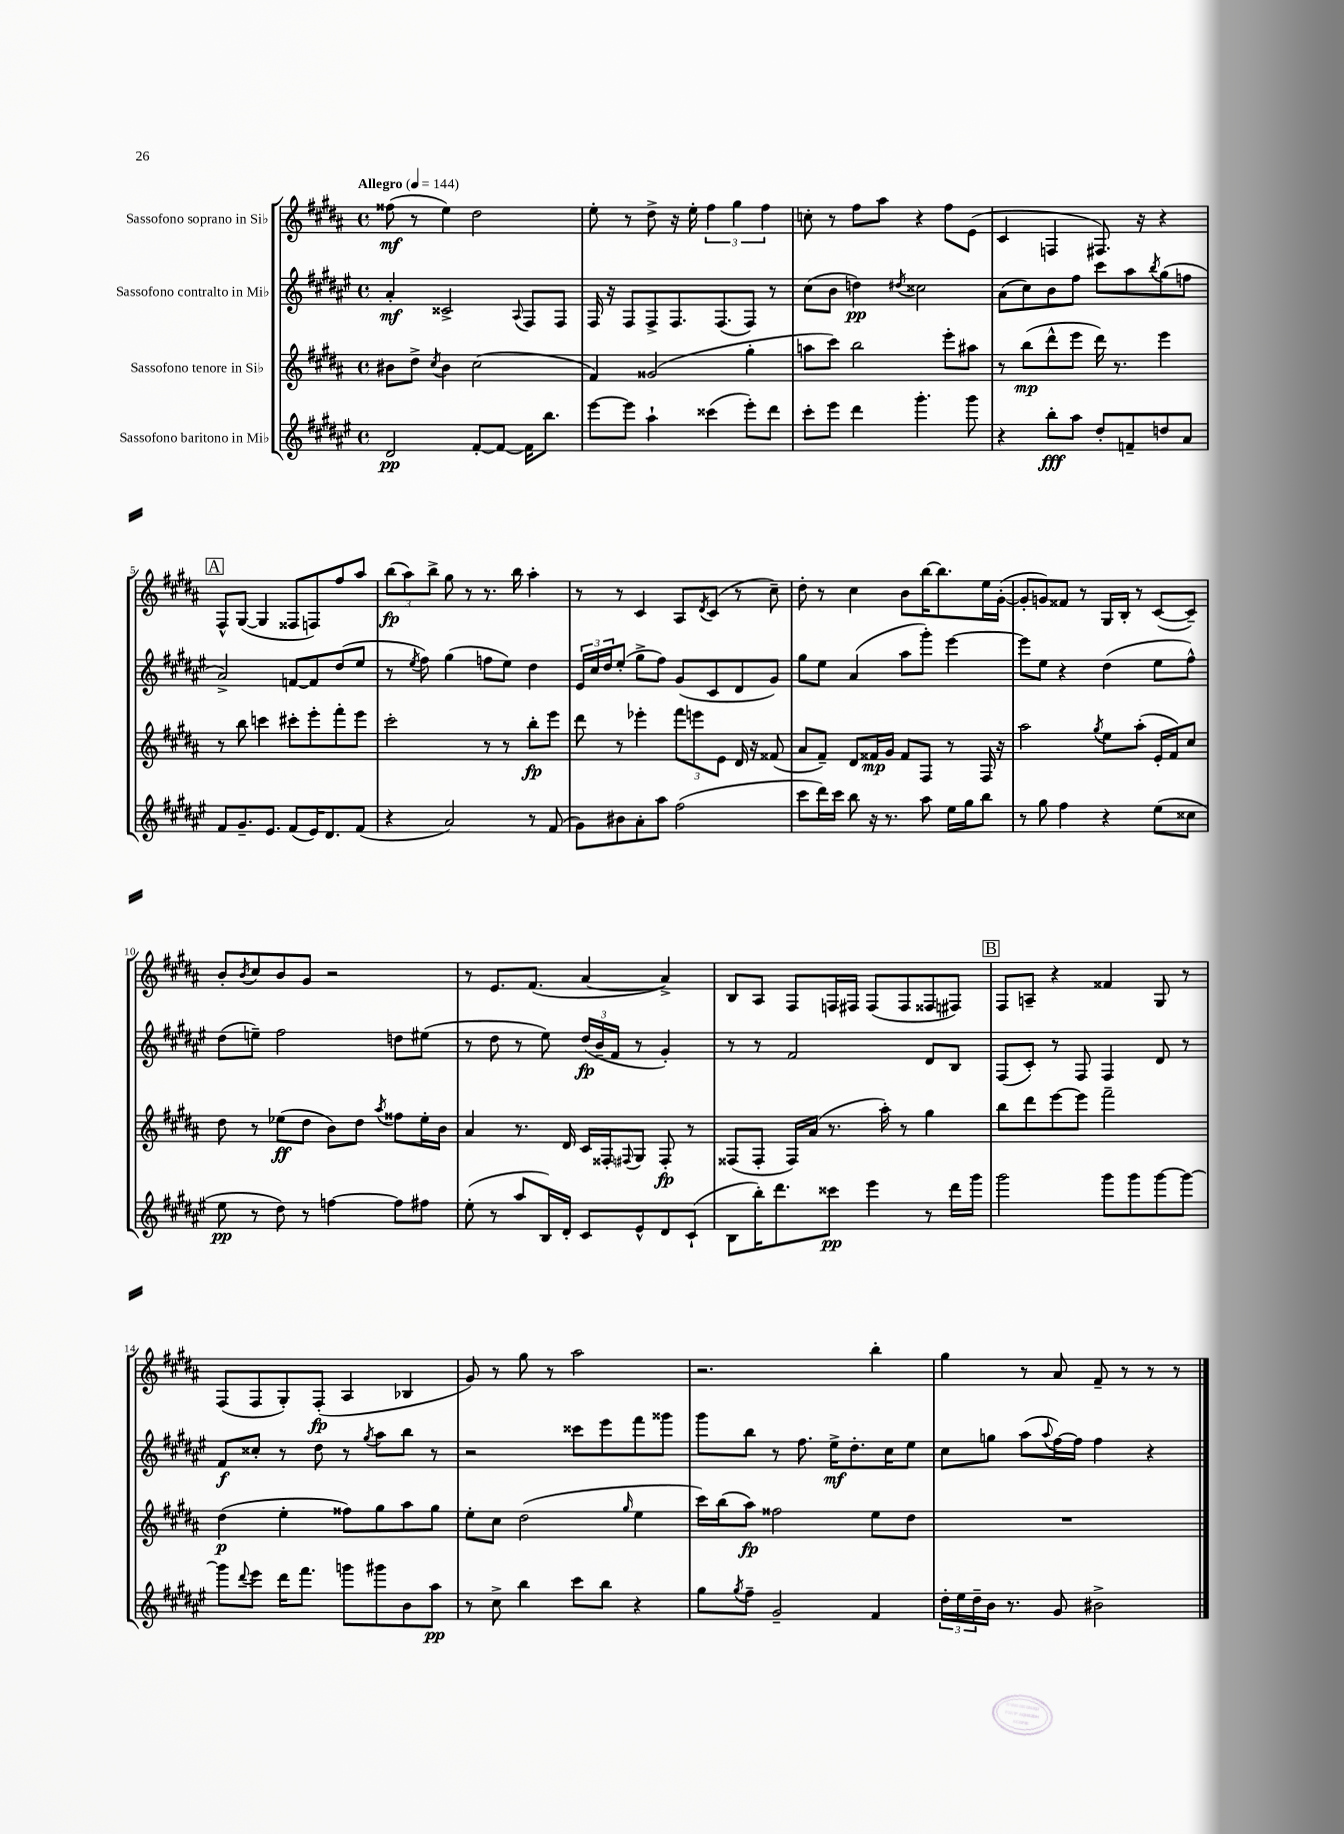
<<
\new StaffGroup <<
\new Staff = "s0" \with { instrumentName = "Sassofono soprano in Sib" } {
    \clef treble \key b \major \defaultTimeSignature \time 4/4 \tempo "Allegro" 4 = 144
    fisis''8\mf( r8 e''4) dis''2 |
    e''8-. r8 dis''8-> r16 e''16-. \tuplet 3/2 { fis''4 gis''4 fis''4 } |
    c''8-. r8 fis''8 ais''8 r4 fis''8 e'8( |
    cis'4 f4 fis8.) r16 r4 |
    \mark \markup { \box "A" } fis8-^ gis8~( gis4 fisis8 f8) fis''8 ais''8 |
    \tuplet 3/2 { b''8\fp( ais''8) b''8-> } gis''8 r8 r8. b''16 ais''4-. |
    r8 r8 cis'4 ais8 \acciaccatura { dis'8 } cis'8( r8 cis''8--) |
    dis''8-. r8 cis''4 b'8 b''16~ b''8. e''16 gis'16~-.( |
    gis'8-. g'8) fisis'8 r8 gis16 b16-. r8 cis'8~( cis'8--) |
    b'8-. \acciaccatura { b'8 } cis''8 b'8 gis'8 r2 |
    r8 e'8. fis'8.( ais'4~ ais'4->) |
    b8 ais8 fis8 f16 fis16 fis8( fis8 fisis8 fis8) |
    \mark \markup { \box "B" } fis8 a8-- r4 fisis'4 gis8 r8 |
    fis8( fis8 gis8-.) fis8-.\fp( ais4 bes4 |
    gis'8) r8 gis''8 r8 ais''2 |
    r2. b''4-. |
    gis''4 r8 ais'8 fis'8-- r8 r8 r8 \bar "|." |
}
\new Staff = "s1" \with { instrumentName = "Sassofono contralto in Mib" } {
    \clef treble \key fis \major \defaultTimeSignature \time 4/4
    ais'4-.\mf cisis'2-> \appoggiatura { ais8 } fis8 fis8 |
    fis16 r16 fis8 fis8-> fis8. fis8.( fis8) r8 |
    cis''8( b'8 d''4\pp) \acciaccatura { dis''8 } cisis''2 |
    ais'8( cis''8) b'8 fis''8 cis'''8 ais''8 \acciaccatura { b''8 } gis''8( f''8 |
    \mark \markup { \box "A" } ais'2->) f'8~ f'8 dis''8( eis''8 |
    r8 \acciaccatura { eis''8 } fis''8) gis''4( f''8 eis''8) dis''4 |
    \tuplet 3/2 { eis'16 cis''16 dis''16 } eis''8-.( gis''8-> fis''8) gis'8( cis'8 dis'8 gis'8) |
    gis''8 eis''8 ais'4( ais''8 gis'''8-.) eis'''4~ |
    eis'''8 eis''8 r4 dis''4( eis''8 fis''8-^) |
    dis''8( e''8--) fis''2 d''8 eis''8( |
    r8 dis''8 r8 eis''8) \tuplet 3/2 { dis''16\fp( b'16-- fis'16 } r8 gis'4-.) |
    r8 r8 fis'2 dis'8 b8 |
    \mark \markup { \box "B" } fis8( cis'8-.) r8 fis8 fis4 dis'8 r8 |
    fis'8\f cisis''8-. r8 dis''8 r8 \acciaccatura { gis''8 } ais''8 b''8 r8 |
    r2 cisis'''8 eis'''8 fis'''8 gisis'''8 |
    gis'''8 b''8 r8 fis''8. eis''16->\mf dis''8.-. cis''16 eis''8 |
    cis''8 g''8 ais''8( \appoggiatura { ais''8 } fis''16~) fis''16 fis''4 r4 \bar "|." |
}
\new Staff = "s2" \with { instrumentName = "Sassofono tenore in Sib" } {
    \clef treble \key b \major \defaultTimeSignature \time 4/4
    bis'8 dis''8-> \acciaccatura { cis''8 } bis'4 cis''2( |
    fis'4) gisis'2( gis''4-. |
    a''8 cis'''8) b''2 e'''8-. ais''8 |
    r8 b''8\mp( dis'''8-^ e'''8 dis'''16) r8. e'''4 |
    \mark \markup { \box "A" } r8 b''8 c'''4 cis'''8-. e'''8-. fis'''8-. e'''8 |
    cis'''2-. r8 r8 b''8-.\fp e'''8 |
    dis'''8 r8 ees'''4-. \tuplet 3/2 { fis'''8 e'''8 e'8 } dis'16 r16 fisis'8( |
    ais'8 fis'8--) dis'8 fisis'16\mp gis'16 fisis'8 fis8 r8 fis16 r16 |
    ais''2 \acciaccatura { gis''8 } e''8 ais''8-.( e'16-. fis'16) cis''8 |
    dis''8 r8 ees''8\ff( dis''8 b'8) dis''8 \acciaccatura { ais''8 } fisis''8 ees''16-. b'16 |
    ais'4 r8. dis'16 cis'16 fisis16-. \appoggiatura { fis8 } gis8 fis8-.\fp r8 |
    fisis8( fisis8-. fisis16) ais'16( r8. ais''16-.) r8 gis''4 |
    \mark \markup { \box "B" } b''8 dis'''8 e'''8~ e'''8 fis'''2-- |
    dis''4\p( e''4-. fisis''8) gis''8 ais''8 gis''8 |
    e''8-. cis''8 dis''2( \grace { gis''16 } e''4 |
    cis'''16) b''16( ais''8\fp) fisis''2 e''8 dis''8 |
    R1 \bar "|." |
}
\new Staff = "s3" \with { instrumentName = "Sassofono baritono in Mib" } {
    \clef treble \key fis \major \defaultTimeSignature \time 4/4
    dis'2\pp fis'8~-. fis'8~ fis'16 b''8. |
    eis'''8~ eis'''8 ais''4-! cisis'''4( eis'''8-.) dis'''8 |
    cis'''8-. eis'''8 dis'''4 gis'''4.-. gis'''8 |
    r4 b''8-.\fff ais''8 dis''8-. f'8-- d''8 ais'8 |
    \mark \markup { \box "A" } fis'8 gis'8.-- eis'8. fis'8( eis'16) dis'8. fis'8( |
    r4 ais'2) r8 fis'8( |
    gis'8) bis'8 ais'8-. ais''8 fis''2( |
    cis'''8 dis'''16) cis'''16 b''8 r16 r8. ais''8 eis''16 gis''16 b''8 |
    r8 gis''8 fis''4 r4 eis''8( cisis''8 |
    eis''8\pp r8 dis''8) r8 f''4~ f''8 fis''8 |
    eis''8-.( r8 ais''8 b16) dis'16-. cis'8 eis'8-^ dis'8 cis'8-!( |
    b8 b''16-.) dis'''8. cisis'''8\pp eis'''4 r8 dis'''16 gis'''16 |
    \mark \markup { \box "B" } gis'''2 gis'''8 gis'''8 gis'''8~ gis'''8~ |
    gis'''8 \appoggiatura { dis'''8 } eis'''8 dis'''16 fis'''8. g'''8 gis'''8 b'8 ais''8\pp |
    r8 cis''8-> b''4 cis'''8 b''8 r4 |
    gis''8 \acciaccatura { gis''8 } fis''8-- gis'2-- fis'4 |
    \tuplet 3/2 { dis''16-. eis''16 dis''16-- } b'16 r8. gis'8 bis'2-> \bar "|." |
}
>>
>>
